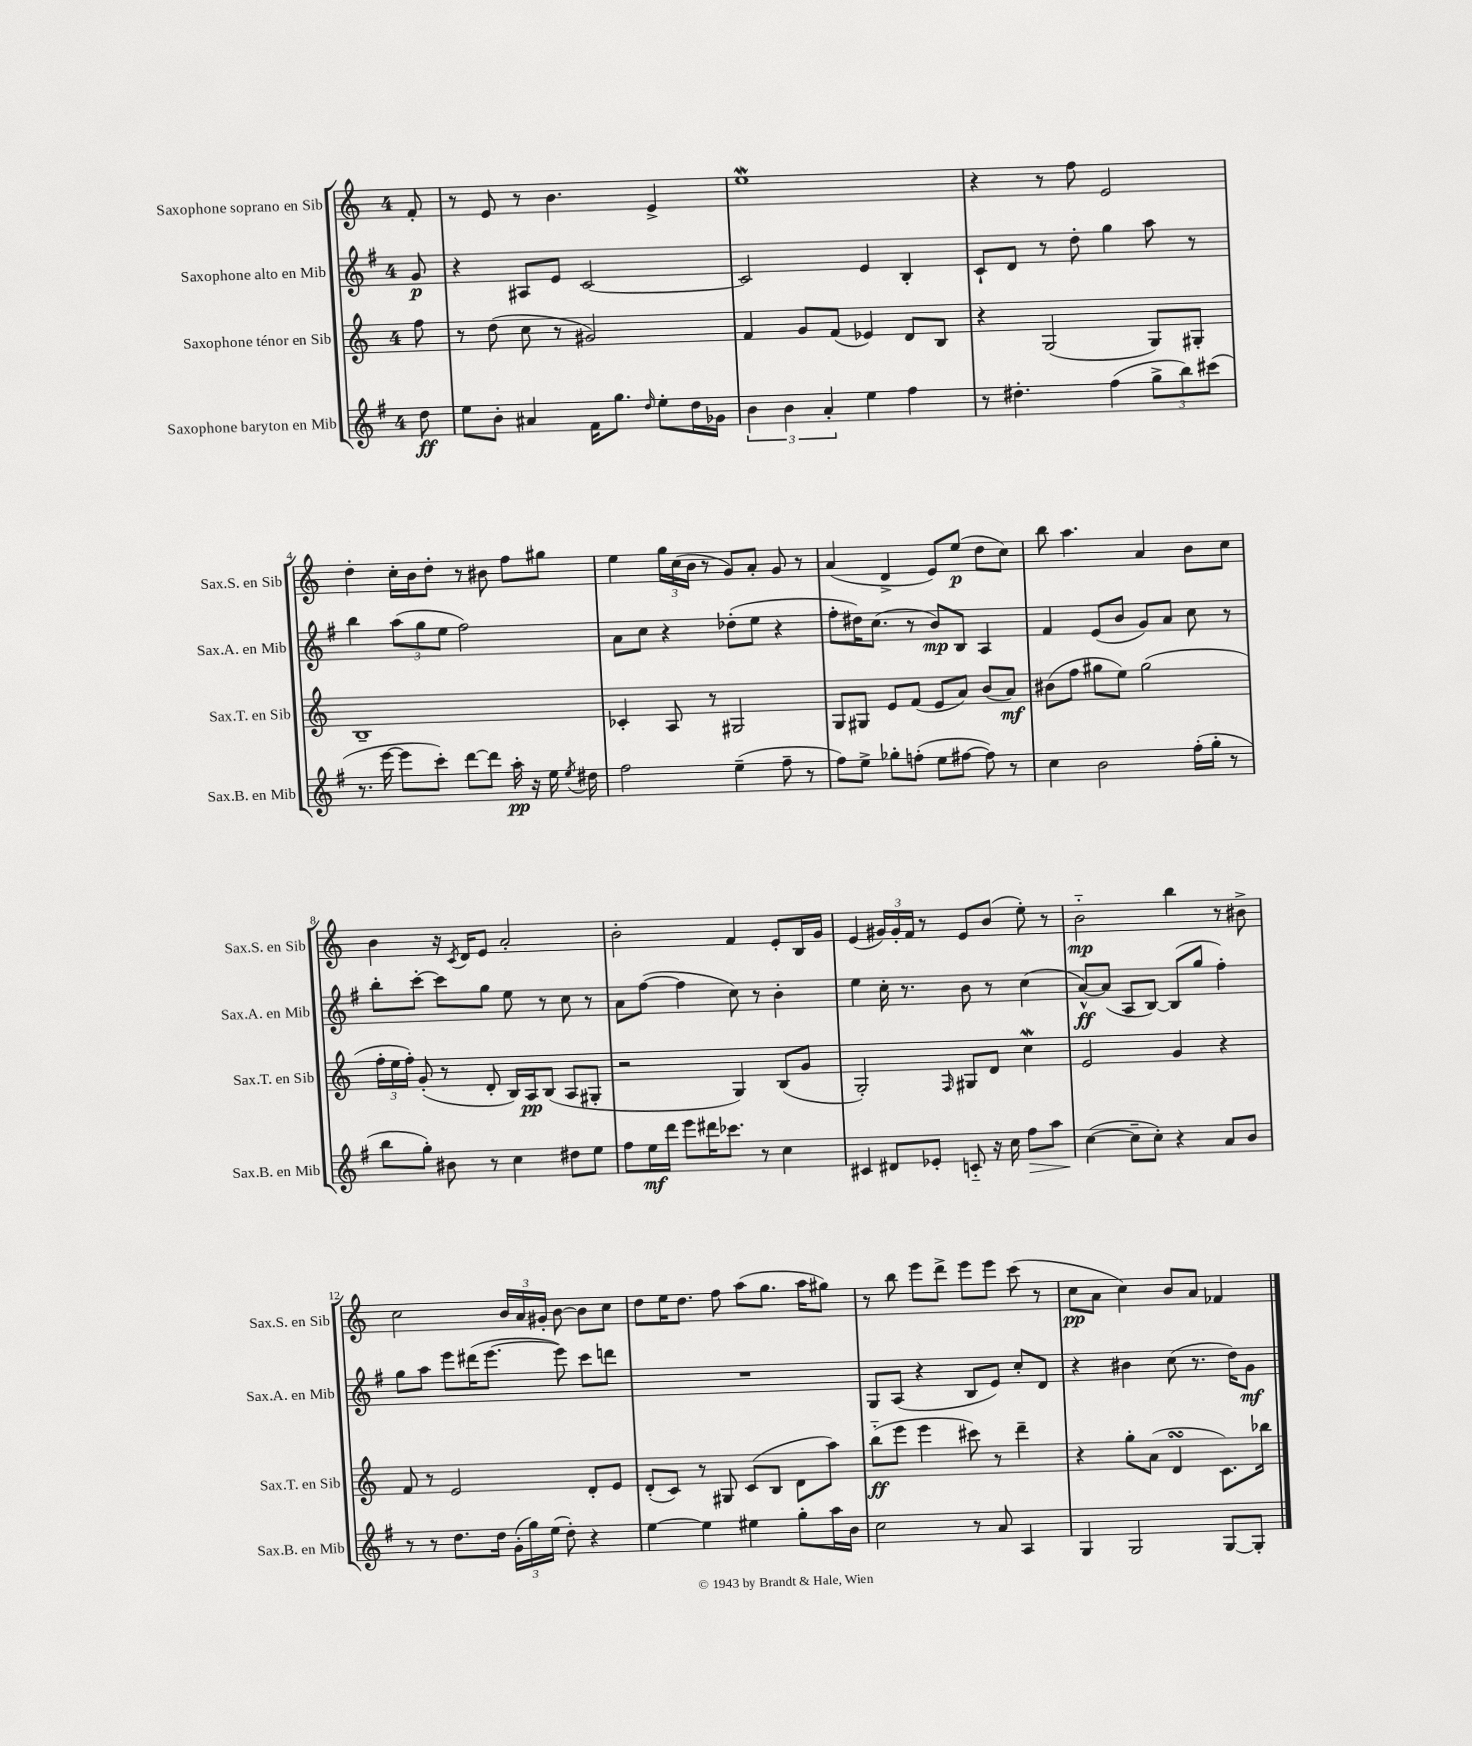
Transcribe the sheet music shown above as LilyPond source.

<<
\new StaffGroup <<
\new Staff = "s0" \with { instrumentName = "Saxophone soprano en Sib" shortInstrumentName = "Sax.S. en Sib" } {
    \clef treble \key c \major \once \override Staff.TimeSignature.style = #'single-digit \time 4/4 \partial 8
    \autoBeamOff f'8-. |
    r8 e'8 r8 b'4. e'4-> |
    e''1\mordent |
    r4 r8 f''8 e'2 |
    d''4-. c''16[-. b'16 d''8]-. r8 bis'8 f''8[ gis''8] |
    e''4 \tuplet 3/2 { g''16[ c''16( b'16] } r8 g'8[) a'8]-. g'8 r8 |
    a'4( d'4-> e'8[) e''8]\p( d''8[ c''8]) |
    b''8 a''4. a'4 b'8[ c''8] |
    b'4 r16 \acciaccatura { c'8 } d'16[ e'8] a'2-. |
    b'2-. f'4 e'8[-. b16 g'16] |
    e'4( \tuplet 3/2 { gis'16[) gis'16-. f'16] } r8 e'8[ b'8]( e''8-.) r8 |
    b'2-_\mp b''4 r8 bis'8-> |
    c''2 \tuplet 3/2 { b'16[ a'16 gis'16]-. } b'8~ b'8[ c''8] |
    d''8[ e''16 d''8.] f''8 a''8[( g''8.] a''16[ gis''8]) |
    r8 b''8 e'''8[ d'''8]-> e'''8[ e'''8] c'''8( r8 |
    c''8[\pp a'8] c''4) b'8[ a'8] fes'4 \bar "|." |
}
\new Staff = "s1" \with { instrumentName = "Saxophone alto en Mib" shortInstrumentName = "Sax.A. en Mib" } {
    \clef treble \key g \major \once \override Staff.TimeSignature.style = #'single-digit \time 4/4 \partial 8
    \autoBeamOff g'8\p |
    r4 ais8[ e'8] c'2~ |
    c'2 e'4 b4-. |
    c'8[-! d'8] r8 d''8-. g''4 a''8 r8 |
    b''4 \tuplet 3/2 { a''8[( g''8 e''8] } fis''2) |
    a'8[ c''8] r4 des''8[-.( e''8] r4 |
    fis''8[-. dis''16) c''8.]( r8 b'8[\mp) b8] a4 |
    fis'4 e'8[( b'8] g'8[) a'8] c''8 r8 |
    b''8[-. c'''8]~-. c'''8[ g''8] e''8 r8 c''8 r8 |
    a'8[ fis''8]~( fis''4 c''8) r8 b'4-. |
    e''4 c''16-. r8. b'8 r8 c''4( |
    a'8[~-^\ff) a'8]( a8[ b8]~) b8[( g''8] fis''4-.) |
    g''8[ a''8] e'''8[ dis'''16( e'''8.]~ e'''8) c'''8[ d'''8] |
    R1 |
    g8[ a8]( r4 b8[ e'8]) c''8[-. d'8] |
    r4 bis'4 c''8( r8. d''16[) g'8]\mf \bar "|." |
}
\new Staff = "s2" \with { instrumentName = "Saxophone ténor en Sib" shortInstrumentName = "Sax.T. en Sib" } {
    \clef treble \key c \major \once \override Staff.TimeSignature.style = #'single-digit \time 4/4 \partial 8
    \autoBeamOff f''8 |
    r8 d''8( c''8 r8 gis'2) |
    f'4 g'8[ f'8]( ees'4) d'8[ b8] |
    r4 g2( g8[) gis8]-. |
    b1-- |
    ces'4-. a8 r8 gis2 |
    g8[ gis8] e'8[ f'8]( e'8[ a'8]) b'8[( a'8]\mf) |
    bis'8[( f''8] gis''8[ e''8]) gis''2( |
    \tuplet 3/2 { f''16[-. e''16 f''16]-.) } g'8-.( r8 d'8-. b16[) a16\pp b8]( a8[ gis8]-. |
    r2 g4) b8[( g'8] |
    g2-.) \grace { f16 } gis8[ d'8] c''4\mordent |
    e'2 g'4 r4 |
    f'8 r8 e'2 d'8[-. e'8] |
    d'8[-.( c'8]) r8 gis8 c'8[( b8] d'8[ a''8]) |
    b''8[-_\ff( e'''8] e'''4 cis'''8) r8 d'''4-- |
    r4 g''8[-. a'8]( d'4\turn c'8.[) bes''16] \bar "|." |
}
\new Staff = "s3" \with { instrumentName = "Saxophone baryton en Mib" shortInstrumentName = "Sax.B. en Mib" } {
    \clef treble \key g \major \once \override Staff.TimeSignature.style = #'single-digit \time 4/4 \partial 8
    \autoBeamOff d''8\ff |
    e''8[ b'8]-. ais'4 fis'16[ g''8.] \grace { d''16 } e''8[-. d''16 ges'16] |
    \tuplet 3/2 { b'4 b'4 a'4-. } e''4 fis''4 |
    r8 dis''4.-. fis''4( \tuplet 3/2 { g''8[-> b''8) cis'''8]( } |
    r8. e'''16~ e'''8[ c'''8]-.) d'''8[~ d'''8] a''16-.\pp r16 e''16 \acciaccatura { e''8 } dis''16 |
    fis''2 e''4--( fis''8-- r8 |
    fis''8[) e''8]-> ges''8[-. f''8]-.( e''8[ fis''8]~ fis''8) r8 |
    c''4 b'2 fis''16[-.( g''16]-. r8 |
    b''8[ g''8]-.) bis'8 r8 c''4 dis''8[ e''8] |
    fis''8[ e''16\mf d'''16] e'''8[ dis'''16 ces'''8.] r8 c''4 |
    cis'4 dis'8[ ees'8]-. c'8-_ r16 c''16 fis''8[\> a''8] |
    c''4~\!( c''8[-- c''8]-.) r4 a'8[ b'8] |
    r8 r8 d''8.[ d''16] \tuplet 3/2 { g'16[-.( g''16) e''16]( } d''8-.) r4 |
    e''4~ e''4 eis''4 g''8[-. a''16 b'16] |
    c''2 r8 a'8 a4 |
    g4 g2 g8[~ g8]-. \bar "|." |
}
>>
>>
